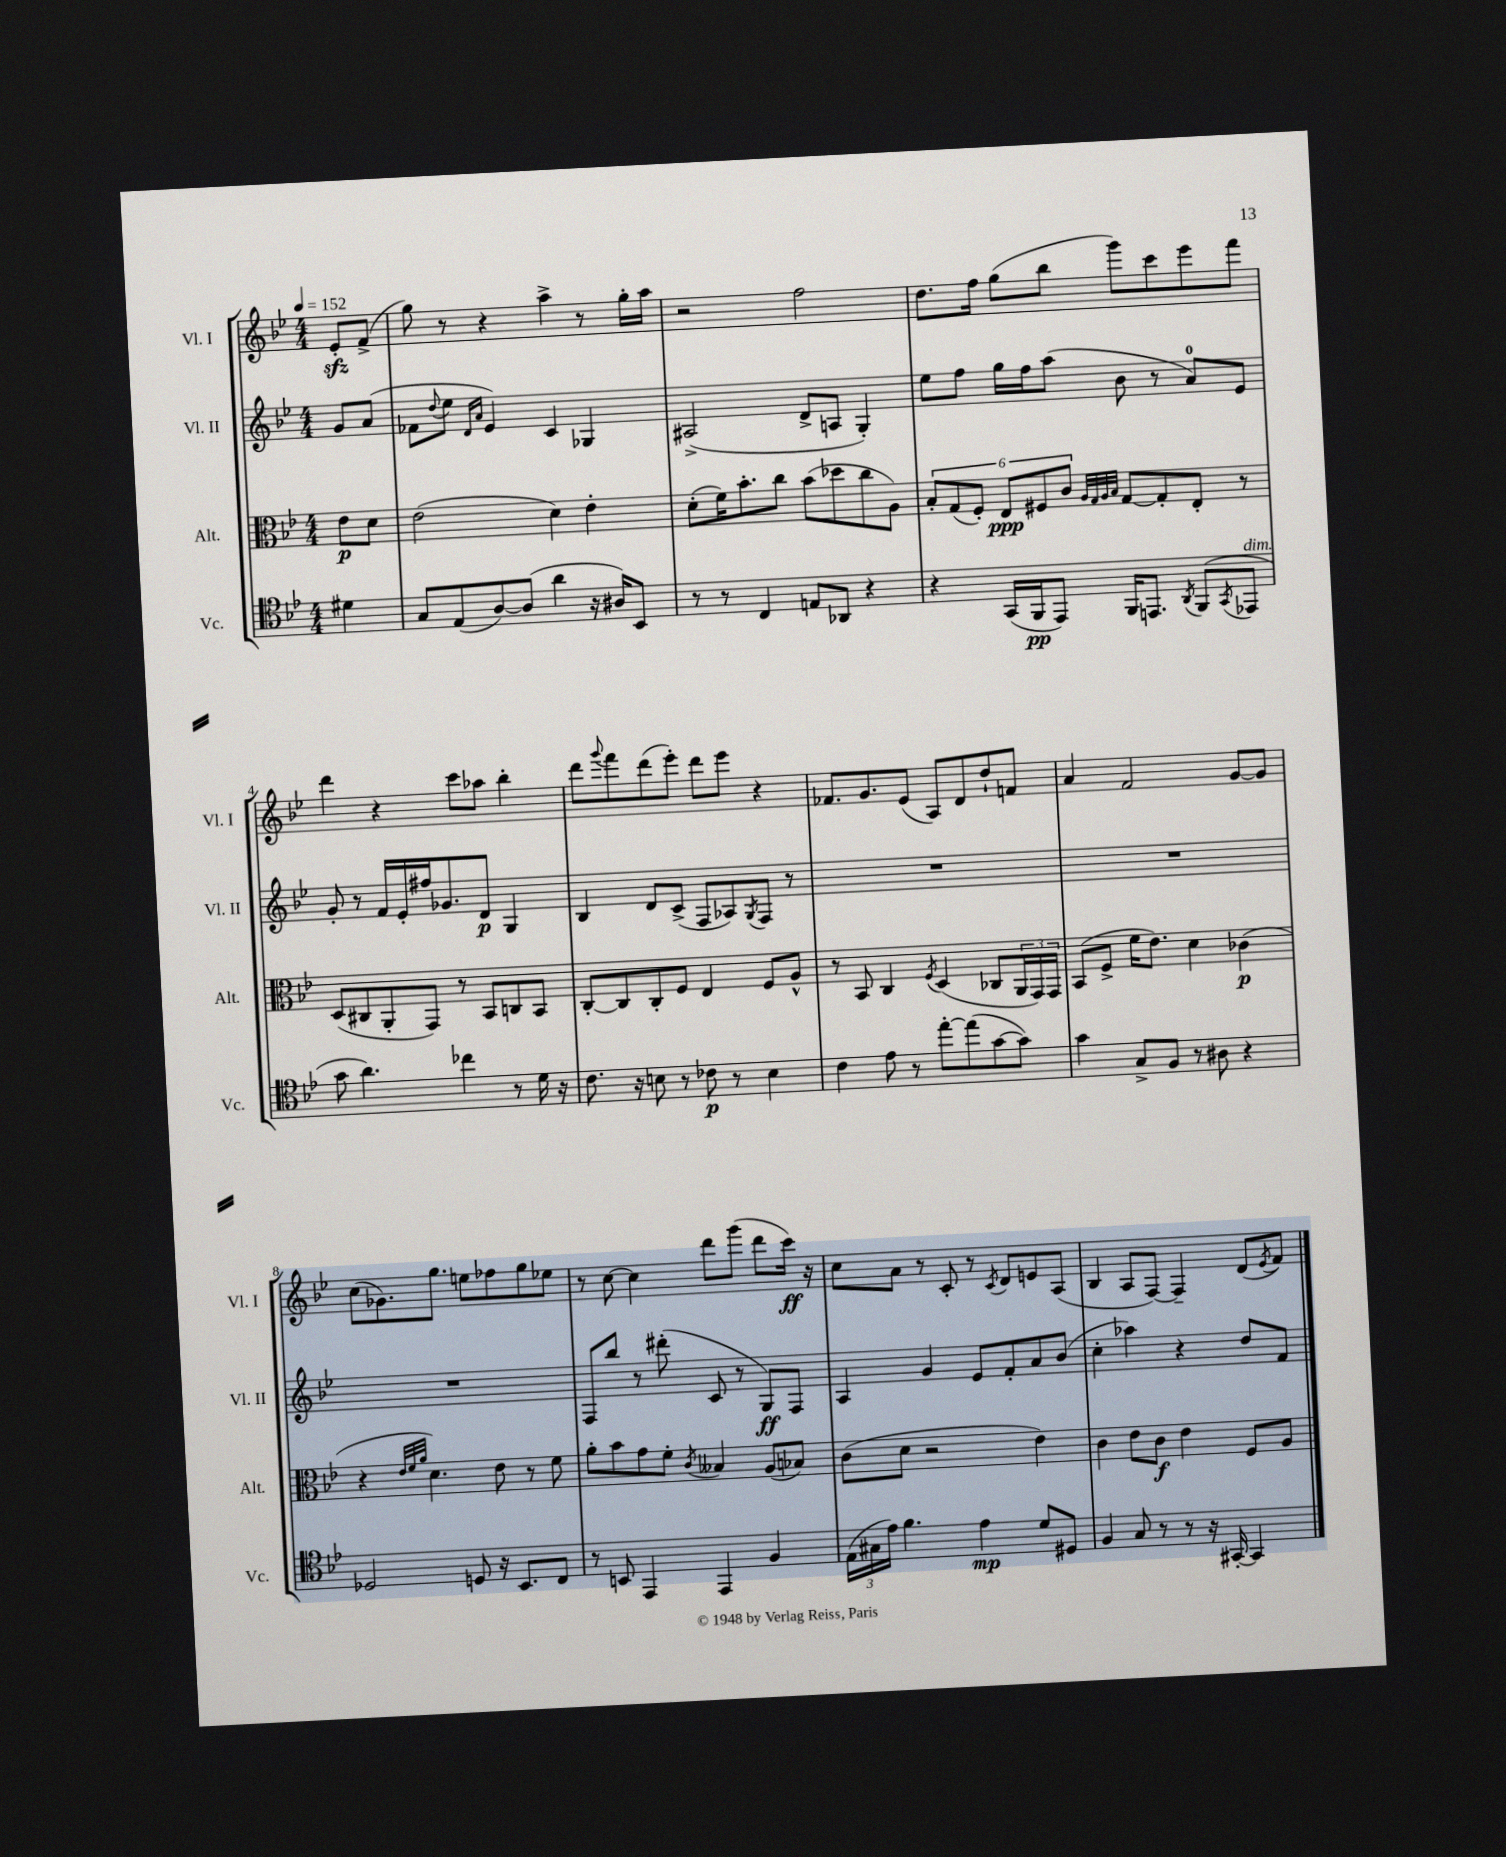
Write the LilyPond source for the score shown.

<<
\new StaffGroup <<
\new Staff = "s0" \with { instrumentName = "Vl. I" shortInstrumentName = "Vl. I" } {
    \clef treble \key bes \major \numericTimeSignature \time 4/4 \partial 4 \tempo 4 = 152
    ees'8-.\sfz f'8->( |
    g''8) r8 r4 a''4-> r8 g''16-. a''16 |
    r2 f''2 |
    d''8. f''16 g''8( bes''8 g'''8) c'''8 ees'''8 f'''8 |
    d'''4 r4 c'''8 aes''8 bes''4-. |
    d'''8 \appoggiatura { g'''8 } f'''8 d'''8( ees'''8-.) d'''8 ees'''8 r4 |
    fes'8. g'8. ees'8( a8) d'8 d''8-! f'8 |
    a'4 f'2 g'8~ g'8 |
    c''8( ges'8.) g''8. e''8 fes''8 g''8 ees''8 |
    r8 c''8~ c''4 d'''8 g'''8( d'''8 c'''16\ff) r16 |
    c''8 a'8 r8 c'8-. r8 \acciaccatura { c'8 } d'8 e'8 a8( |
    bes4 a8 f8~) f4-- d'8( \acciaccatura { ees'8 } f'8) \bar "|." |
}
\new Staff = "s1" \with { instrumentName = "Vl. II" shortInstrumentName = "Vl. II" } {
    \clef treble \key bes \major \numericTimeSignature \time 4/4 \partial 4
    g'8 a'8( |
    fes'8 \appoggiatura { d''8 } ees''8 \grace { d'16 a'16 } ees'4) c'4 ges4 |
    ais2->( d'8-> a8 g4-.) |
    ees''8 f''8 g''16 f''16 a''8( bes'8 r8 a'8-0) ees'8 |
    g'8-. r8 f'16 ees'16-. fis''16 ges'8. d'8\p g4 |
    bes4 d'8 c'8->( f8 aes8) \acciaccatura { g8 } f8 r8 |
    R1 |
    R1 |
    R1 |
    f8 bes''8 r8 dis'''8-.( c'8 r8 g8\ff) f8 |
    a4 g'4 ees'8 f'8-. a'8 bes'8( |
    c''4-. aes''4) r4 d''8 f'8 \bar "|." |
}
\new Staff = "s2" \with { instrumentName = "Alt." shortInstrumentName = "Alt." } {
    \clef alto \key bes \major \numericTimeSignature \time 4/4 \partial 4
    ees'8\p d'8 |
    ees'2( d'4) ees'4-. |
    d'8-.( f'16) bes'8.-. c''8 bes'8( des''8 c''8 a8) |
    \tuplet 6/4 { bes8-. g8( f8-.) ees8\ppp fis8 c'8 } \grace { a32 g32 a32 bes32 } g8~ g8-. ees8-. r8 |
    d8( cis8 a,8-. g,8) r8 bes,8 c8 bes,8 |
    c8~-. c8 c8-. f8 ees4 f8 a8-^ |
    r8 bes,8 c4 \acciaccatura { f8 } d4( ces8 \tuplet 3/2 { a,16 g,16) g,16 } |
    bes,8( f8-> f'16 ees'8.) d'4 ces'4\p( |
    r4 \grace { ees'32 f'32 a'32 } d'4.) ees'8 r8 f'8 |
    a'8-. bes'8 g'8 f'8-. \acciaccatura { c'8 } beses4 a8( bes8) |
    c'8( d'8 r2 ees'4) |
    c'4 ees'8 c'8\f ees'4 f8 a8 \bar "|." |
}
\new Staff = "s3" \with { instrumentName = "Vc." shortInstrumentName = "Vc." } {
    \clef tenor \key bes \major \numericTimeSignature \time 4/4 \partial 4
    dis'4 |
    g8 ees8( a8~) a8( a'4 r16 ais16) bes,8 |
    r8 r8 c4 e8 aes,8 r4 |
    r4 g,16( f,16\pp ees,8) f,16 e,8. \acciaccatura { a,8 } f,8( \acciaccatura { g,8 } ees,8^\markup { \italic "dim." } |
    g'8 a'4.) ces''4 r8 d'16 r16 |
    c'8. r16 b8 r8 ces'8\p r8 b4 |
    c'4 ees'8 r8 ees''8~-. ees''8( g'8~ g'8) |
    g'4 g8-> f8 r8 ais8 r4 |
    des2 d8 r16 bes,8. c8 |
    r8 b,8 ees,4 ees,4 f4 |
    \tuplet 3/2 { ees16( gis16 ees'16) } f'4. ees'4\mp d'8 dis8 |
    f4 g8 r8 r8 r16 gis,16~-. gis,4 \bar "|." |
}
>>
>>
